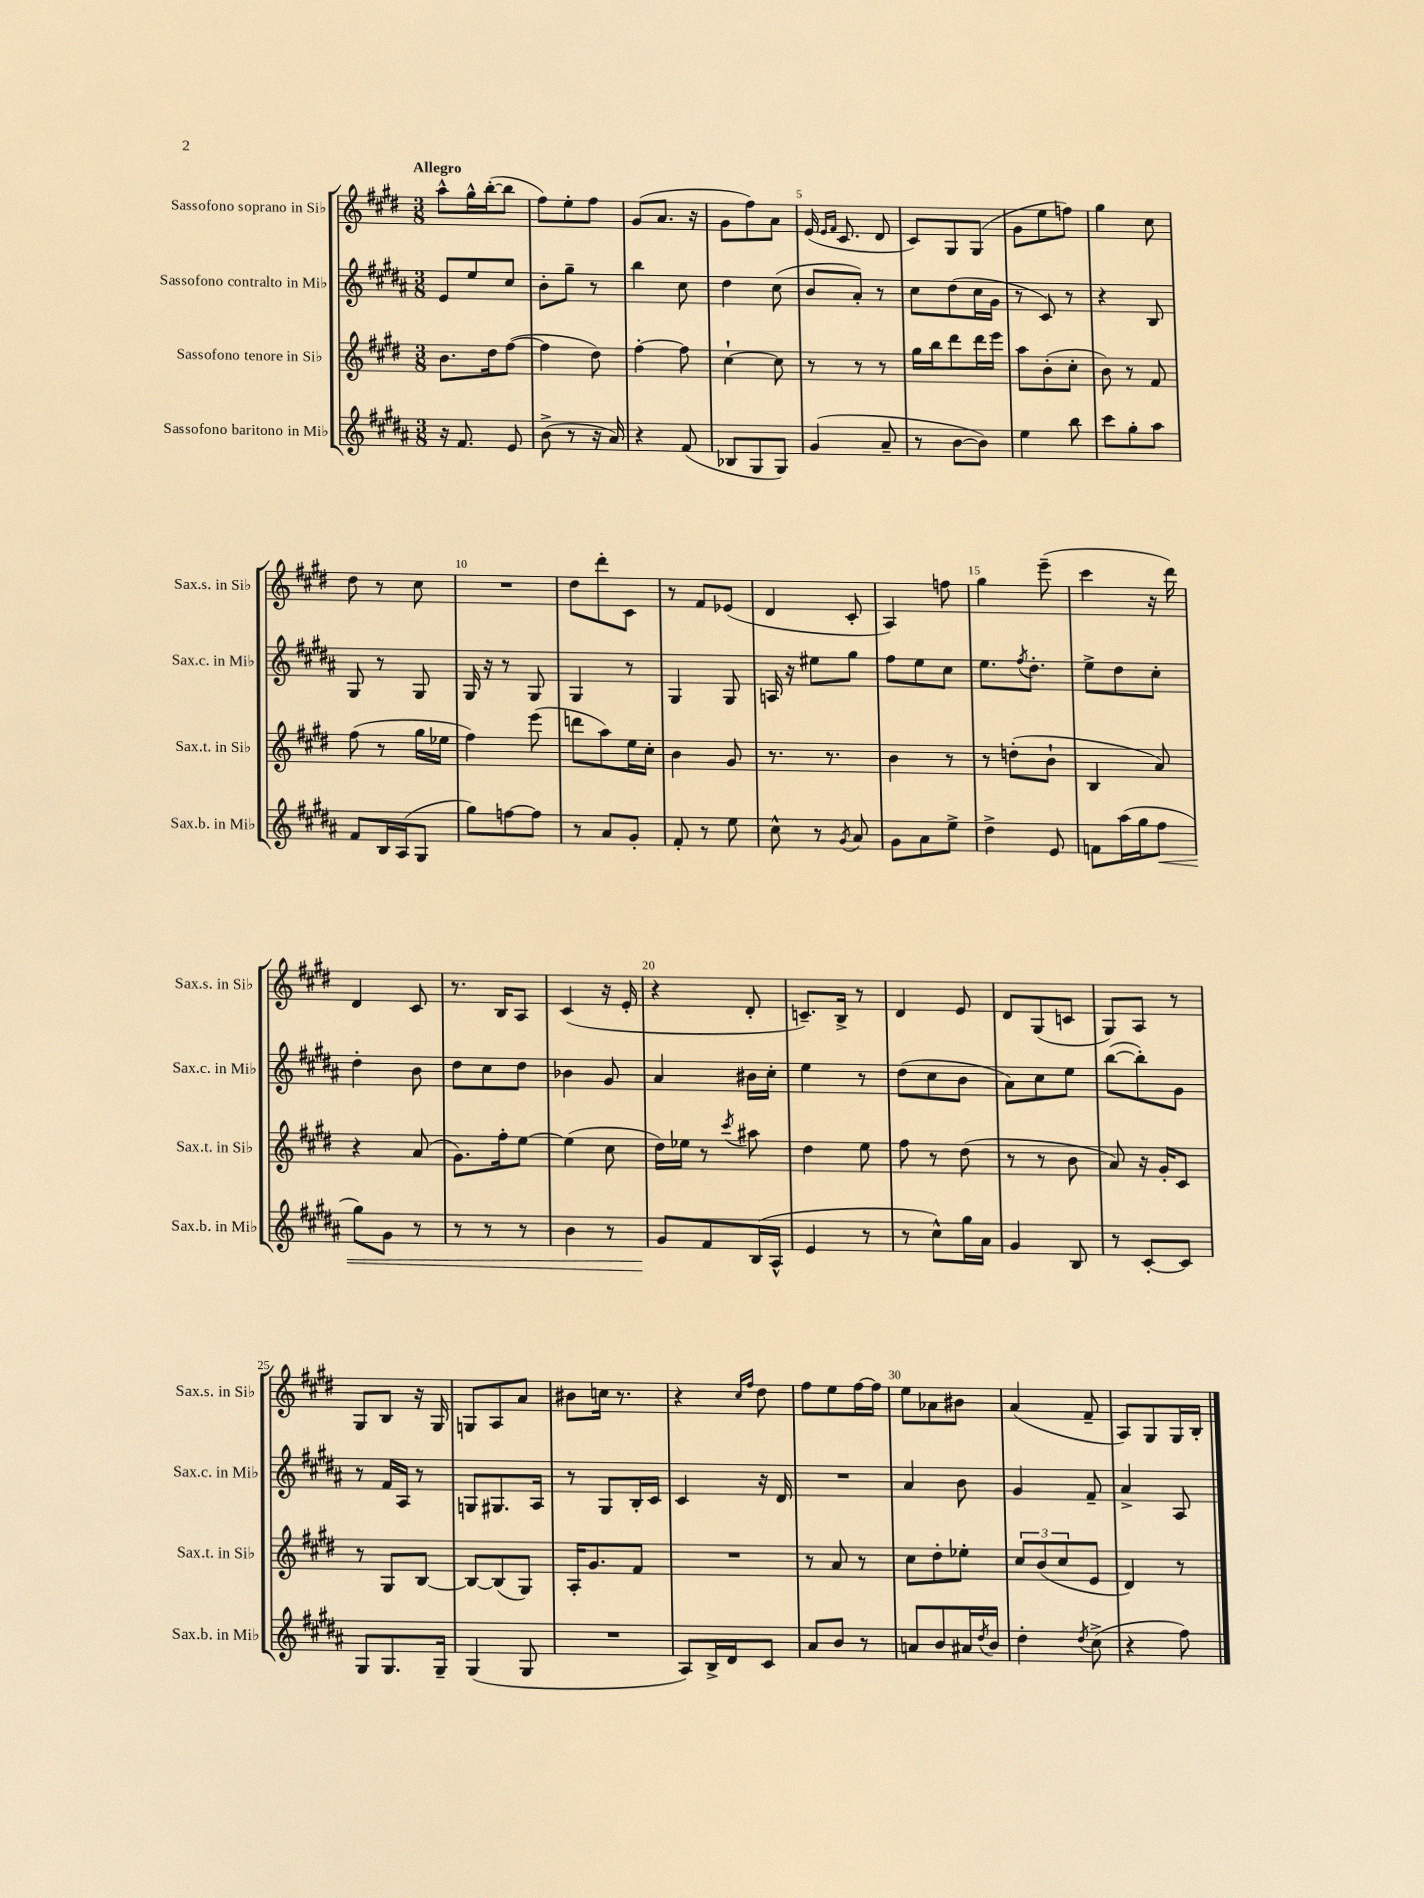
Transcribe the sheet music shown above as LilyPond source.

<<
\new StaffGroup <<
\new Staff = "s0" \with { instrumentName = "Sassofono soprano in Sib" shortInstrumentName = "Sax.s. in Sib" } {
    \clef treble \key e \major \numericTimeSignature \time 3/8 \tempo "Allegro"
    a''8-^ gis''16-^ b''16~-.( b''8 |
    fis''8) e''8-. fis''8 |
    gis'8( a'8. r16 |
    gis'8 fis''8) a'8 |
    e'16( \grace { e'16 fis'16 } cis'8. dis'8 |
    cis'8) gis8 gis8( |
    gis'8 e''8 f''8) |
    gis''4 cis''8 |
    dis''8 r8 cis''8 |
    R4. |
    dis''8 dis'''8-. cis'8 |
    r8 fis'8 ees'8( |
    dis'4 cis'8-. |
    a4) f''8 |
    gis''4 e'''8--( |
    cis'''4 r16 dis'''16) |
    dis'4 cis'8 |
    r8. b16 a8 |
    cis'4( r16 e'16-. |
    r4 dis'8-. |
    c'8.--) b16-> r8 |
    dis'4 e'8 |
    dis'8 gis8( c'8 |
    gis8) a8 r8 |
    gis8 b8 r16 gis16 |
    g8 a8 a'8 |
    bis'8 c''16 r8. |
    r4 \grace { cis''16 fis''16 } dis''8 |
    fis''8 e''8 fis''16~ fis''16 |
    e''8 aes'8 bis'8 |
    a'4( fis'8-- |
    a8) gis8 gis16 b16-. \bar "|." |
}
\new Staff = "s1" \with { instrumentName = "Sassofono contralto in Mib" shortInstrumentName = "Sax.c. in Mib" } {
    \clef treble \key b \major \numericTimeSignature \time 3/8
    e'8 e''8 cis''8 |
    b'8-. gis''8-- r8 |
    b''4 cis''8 |
    dis''4 cis''8( |
    b'8 ais'8-.) r8 |
    cis''8 dis''8( cis''16 gis'16 |
    r8 cis'8) r8 |
    r4 b8 |
    gis8 r8 gis8 |
    gis16 r16 r8 gis8 |
    gis4 r8 |
    gis4 gis8 |
    a16 r16 eis''8 gis''8 |
    fis''8 e''8 cis''8 |
    e''8. \acciaccatura { fis''8 } dis''8.-. |
    e''8-> dis''8 cis''8-. |
    dis''4-. b'8 |
    dis''8 cis''8 dis''8 |
    bes'4 gis'8 |
    ais'4 bis'16 cis''16-. |
    e''4 r8 |
    dis''8( cis''8 b'8 |
    ais'8) cis''8 e''8 |
    b''8~( b''8-.) gis'8 |
    r8 fis'16 ais16 r8 |
    g8 gis8. ais16 |
    r8 gis8 b16-. cis'16 |
    cis'4 r16 dis'16 |
    R4. |
    ais'4 b'8 |
    gis'4 fis'8-- |
    ais'4-> ais8 \bar "|." |
}
\new Staff = "s2" \with { instrumentName = "Sassofono tenore in Sib" shortInstrumentName = "Sax.t. in Sib" } {
    \clef treble \key e \major \numericTimeSignature \time 3/8
    b'8. dis''16 fis''8~( |
    fis''4 dis''8) |
    fis''4~-. fis''8 |
    cis''4~-! cis''8 |
    r8 r8 r8 |
    gis''16 b''16 dis'''8 dis'''16 e'''16 |
    a''8 b'8-.( cis''8-. |
    b'8) r8 fis'8 |
    fis''8( r8 gis''16 ees''16 |
    fis''4) e'''8( |
    d'''8 a''8) e''16 cis''16-. |
    b'4 gis'8 |
    r8. r8. |
    b'4 r8 |
    r8 d''8-.( b'8-! |
    b4 a'8) |
    r4 a'8( |
    gis'8.) fis''16-. e''8~ |
    e''4( cis''8 |
    dis''16) ees''16 r8 \acciaccatura { cis'''8 } ais''8 |
    dis''4 e''8 |
    fis''8 r8 dis''8( |
    r8 r8 b'8 |
    a'8) r16 gis'16-. cis'8 |
    r8 gis8 b8~ |
    b8~ b8( gis8) |
    a16-. gis'8. fis'8 |
    R4. |
    r8 a'8 r8 |
    cis''8 dis''8-. ees''8-. |
    \tuplet 3/2 { cis''8 b'8( cis''8 } e'8 |
    dis'4) r8 \bar "|." |
}
\new Staff = "s3" \with { instrumentName = "Sassofono baritono in Mib" shortInstrumentName = "Sax.b. in Mib" } {
    \clef treble \key b \major \numericTimeSignature \time 3/8
    r16 fis'8. e'8 |
    b'8->( r8 r16 ais'16) |
    r4 fis'8( |
    bes8 gis8 gis8) |
    gis'4( ais'8-- |
    r8 b'8~ b'8) |
    e''4 b''8 |
    cis'''8 gis''8-. ais''8 |
    fis'8 b16 ais16( gis8 |
    gis''8) f''8~ f''8 |
    r8 ais'8 gis'8-. |
    fis'8-. r8 e''8 |
    cis''8-^ r8 \acciaccatura { gis'8 } ais'8 |
    gis'8 ais'8 e''8-> |
    dis''4-> e'8 |
    f'8 ais''16( gis''16 fis''8\< |
    gis''8) gis'8 r8 |
    r8 r8 r8 |
    b'4 r8 |
    gis'8\! fis'8 b16( ais16-^ |
    e'4 r8 |
    r8 cis''8-^) gis''16 ais'16 |
    gis'4 b8 |
    r8 cis'8~-. cis'8 |
    gis8 gis8. gis16-- |
    gis4( gis8 |
    R4. |
    ais8) b16-> dis'16 cis'8 |
    ais'8 b'8 r8 |
    a'8 b'8 ais'16 \acciaccatura { dis''8 } b'16 |
    dis''4-. \acciaccatura { dis''8 } cis''8->( |
    r4 fis''8) \bar "|." |
}
>>
>>
\layout { \context { \Score \override BarNumber.break-visibility = ##(#f #t #t) barNumberVisibility = #(every-nth-bar-number-visible 5) } }
